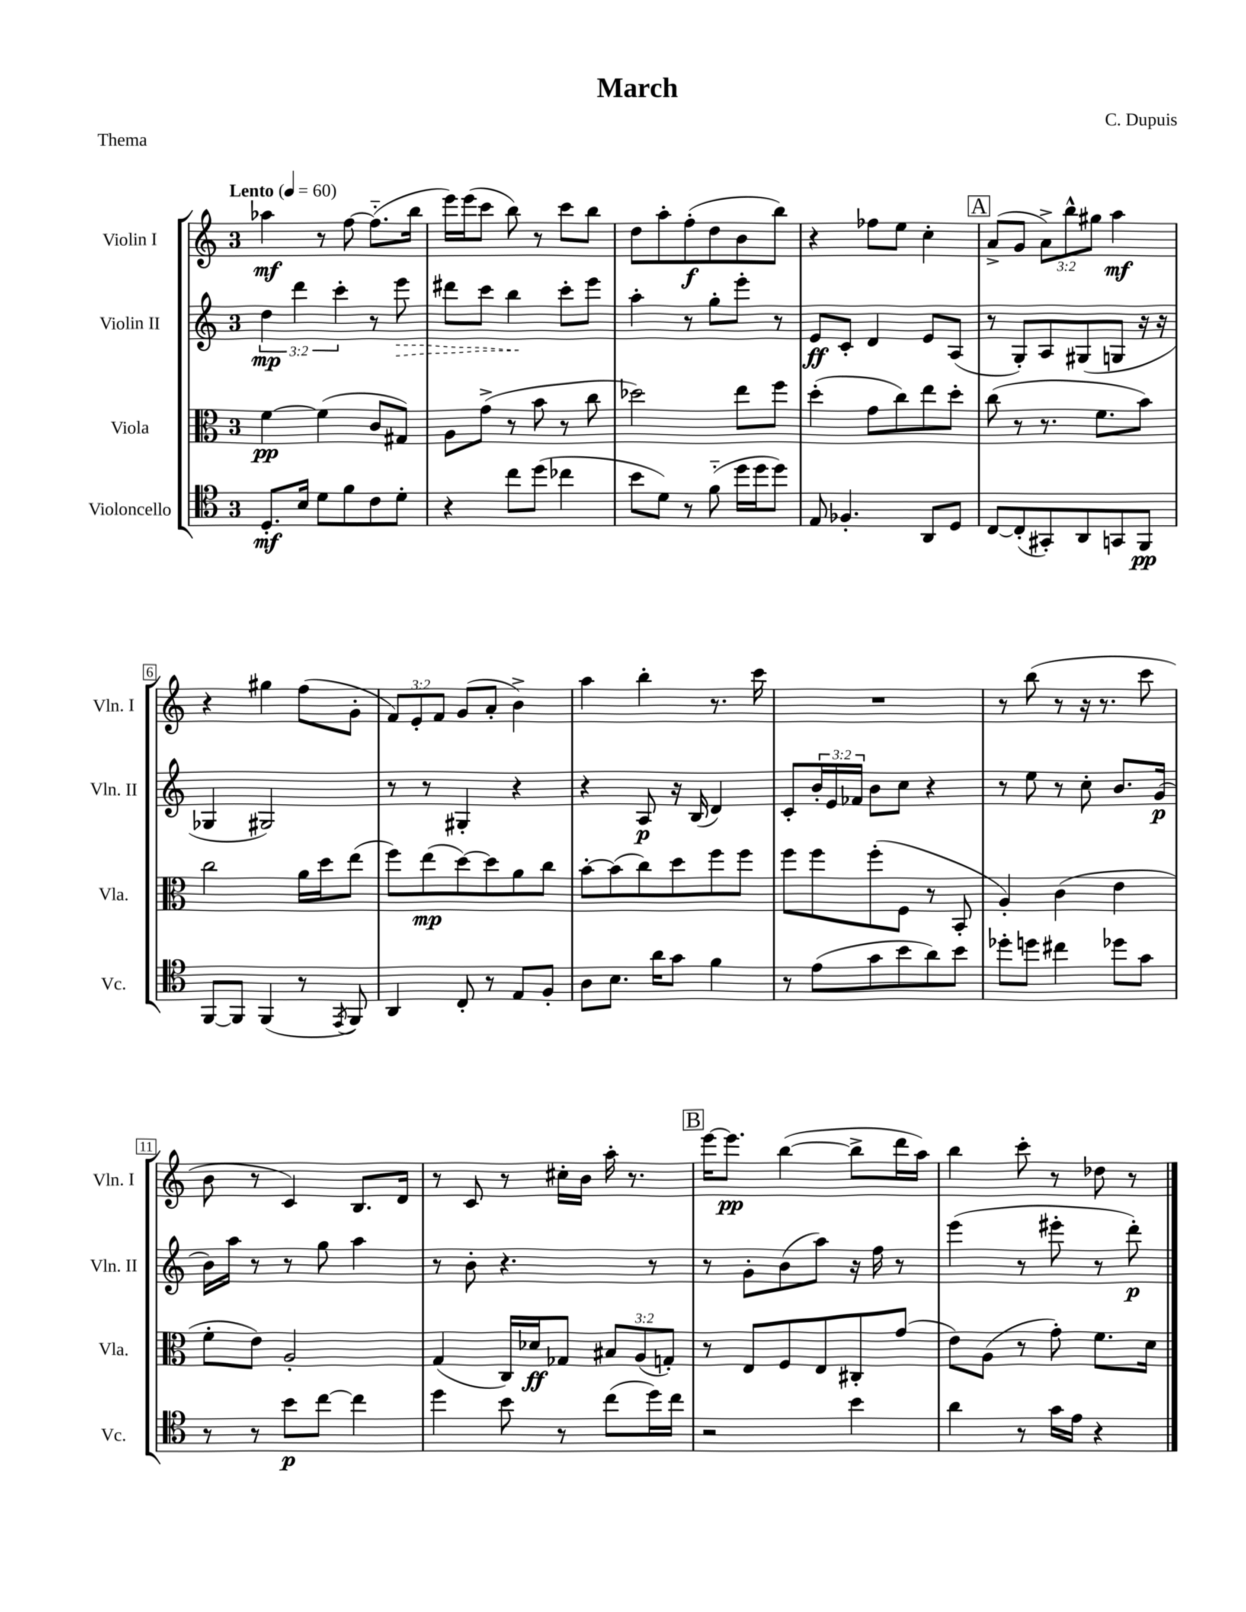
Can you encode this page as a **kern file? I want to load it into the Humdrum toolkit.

**kern	**dynam	**kern	**dynam	**kern	**dynam	**kern	**dynam
*part4	*part4	*part3	*part3	*part2	*part2	*part1	*part1
*staff4	*staff4	*staff3	*staff3	*staff2	*staff2	*staff1	*staff1
*I"Violoncello	*	*I"Viola	*	*I"Violin II	*	*I"Violin I	*
*I'Vc.	*	*I'Vla.	*	*I'Vln. II	*	*I'Vln. I	*
*clefC4	*	*clefC3	*	*clefG2	*	*clefG2	*
*k[]	*	*k[]	*	*k[]	*	*k[]	*
*M3/4	*	*M3/4	*	*M3/4	*	*M3/4	*
*MM60	*	*MM60	*	*MM60	*	*MM60	*
=1	=1	=1	=1	=1	=1	=1	=1
!	!	!	!	!	!	!LO:TX:a:B:t=Lento	!
8.D'/L	mf	[4f\	pp	6dd\	mp	4aa-X\	mf
.	.	.	.	6ddd\	.	.	.
16B/Jk	.	.	.	.	.	.	.
8d\L	.	(4f\]	.	.	.	8r	.
.	.	.	.	6ccc'\	.	.	.
8f\	.	.	.	.	.	[8ff\	.
8c\	.	8c/L	.	8r	.	(8.ff\L]	.
!	!	!	!	!	!LO:HP:b	!	!
8d'\J	.	8G#X/J)	.	8eee\	>	.	.
.	.	.	.	.	.	16bb\Jk	.
=2	=2	=2	=2	=2	=2	=2	=2
4r	.	8A\L	.	8ddd#X\L	.	16eee\LL)	.
.	.	.	.	.	.	(16eee\J	.
.	.	(8g^\J	.	8ccc\J	.	8ccc\J	.
8cc\L	.	8r	.	4bb\	.	8bb\)	.
(8dd\J	.	8b\	.	.	.	8r	.
4cc-X\	.	8r	.	8ccc'\L	]	8ccc\L	.
.	.	8cc\	.	8eee\J	.	8bb\J	.
=3	=3	=3	=3	=3	=3	=3	=3
8b\L	.	2dd-X\)	.	4aa'\	.	8dd\L	.
8d\J)	.	.	.	.	.	8aa'\	.
8r	.	.	.	8r	.	(8ff'\	f
(8f\	.	.	.	8gg'\L	.	8dd\	.
16dd\LL	.	8ee\L	.	8eee'\J	.	8b\	.
16dd\J	.	.	.	.	.	.	.
8dd\J)	.	8ff\J	.	8r	.	8bb\J)	.
=4	=4	=4	=4	=4	=4	=4	=4
8E/	.	(4dd'\	.	8e/L	ff	4r	.
4.F-X'/	.	.	.	8c'/J	.	.	.
.	.	8g\L	.	4d/	.	8ff-X\L	.
.	.	8cc\)	.	.	.	8ee\J	.
8AA/L	.	8ee\	.	8e/L	.	4cc'\	.
8D/J	.	8dd'\J	.	(8A/J	.	.	.
!!LO:REH:place=s1:t=A
=5	=5	=5	=5	=5	=5	=5	=5
[8C/L	.	(8cc\	.	8r	.	(8a^/L	.
(8C'/]	.	8r	.	8G'/L)	.	8g/J	.
8GG#X'/)	.	8.r	.	8A/	.	12a^\L)	.
.	.	.	.	.	.	12bb^^\	.
8AA/	.	.	.	(8G#X/	.	.	.
.	.	.	.	.	.	12gg#X\J	.
.	.	8.f\L	.	.	.	.	.
8GGn/	.	.	.	8Gn/J	.	4aa\	mf
8FF/J	pp	8b\J)	.	16r	.	.	.
.	.	.	.	16r	.	.	.
!!LO:LB:g=z
=6	=6	=6	=6	=6	=6	=6	=6
[8FF/L	.	2cc\	.	4G-X/	.	4r	.
8FF/J]	.	.	.	.	.	.	.
(4FF/	.	.	.	2G#X/)	.	4gg#X\	.
8r	.	16a\LL	.	.	.	(8ff\L	.
.	.	16dd\J	.	.	.	.	.
8qEE/	.	.	.	.	.	.	.
8FF/)	.	(8ee\J	.	.	.	8g'\J	.
=7	=7	=7	=7	=7	=7	=7	=7
4AA/	.	8ff\L)	.	8r	.	12f/L)	.
.	.	.	.	.	.	12e'/	.
.	.	(8ee\	mp	8r	.	.	.
.	.	.	.	.	.	12f/J	.
8C'/	.	[8dd\)	.	4G#X'/	.	(8g/L	.
8r	.	8dd\]	.	.	.	8a'/J	.
8E/L	.	8a\	.	4r	.	4b^\)	.
8F'/J	.	8cc\J	.	.	.	.	.
=8	=8	=8	=8	=8	=8	=8	=8
8A\L	.	[8b'\L	.	4r	.	4aa\	.
8.B\J	.	(8b\]	.	.	.	.	.
.	.	8cc\)	.	8A/	p	4bb'\	.
16a\KL	.	.	.	.	.	.	.
8g\J	.	8dd\	.	16r	.	.	.
.	.	.	.	(16B/	.	.	.
4f\	.	8ff\	.	4d/)	.	8.r	.
.	.	8ff\J	.	.	.	.	.
.	.	.	.	.	.	16ccc\	.
=9	=9	=9	=9	=9	=9	=9	=9
8r	.	8ff\L	.	8c'/L	.	2.r	.
(8e\L	.	8ff\	.	24b'/L	.	.	.
.	.	.	.	24e/	.	.	.
.	.	.	.	24f-X/JJ	.	.	.
8g\	.	(8ff'\	.	8b\L	.	.	.
8b\	.	8F\J	.	8cc\J	.	.	.
8a\)	.	8r	.	4r	.	.	.
8b\J	.	8BB'/	.	.	.	.	.
=10	=10	=10	=10	=10	=10	=10	=10
8dd-X'\L	.	4A'/)	.	8r	.	8r	.
8ddn\J	.	.	.	8ee\	.	(8bb\	.
4cc#X\	.	(4c\	.	8r	.	8r	.
.	.	.	.	8cc'\	.	16r	.
.	.	.	.	.	.	8.r	.
8dd-X\L	.	4e\	.	8.b/L	.	.	.
8g\J	.	.	.	.	.	8ccc\	.
.	.	.	.	(16g/Jk	p	.	.
!!LO:LB:g=z
=11	=11	=11	=11	=11	=11	=11	=11
8r	.	8f'\L	.	16b\LL)	.	8b\	.
.	.	.	.	16aa\JJ	.	.	.
8r	.	8e\J)	.	8r	.	8r	.
8b\L	p	2A'/	.	8r	.	4c/)	.
[8cc\J	.	.	.	8gg\	.	.	.
4cc\]	.	.	.	4aa\	.	8.B/L	.
.	.	.	.	.	.	16d/Jk	.
=12	=12	=12	=12	=12	=12	=12	=12
4dd\	.	(4G/	.	8r	.	8r	.
.	.	.	.	8b'\	.	8c/	.
8b\	.	16C/LL)	.	4.r	.	8r	.
.	.	16d-X/J	ff	.	.	.	.
8r	.	8G-X/J	.	.	.	16cc#X'\LL	.
.	.	.	.	.	.	16b\JJ	.
(8cc\L	.	12B#X/L	.	.	.	16aa'\	.
.	.	.	.	.	.	8.r	.
.	.	(12A/	.	.	.	.	.
16dd\L)	.	.	.	8r	.	.	.
.	.	12Gn'/J)	.	.	.	.	.
16cc\JJ	.	.	.	.	.	.	.
!!LO:REH:place=s1:t=B
=13	=13	=13	=13	=13	=13	=13	=13
2r	.	8r	.	8r	.	[16eee\KL	.
.	.	.	.	.	.	8.eee\J]	pp
.	.	8E/L	.	8g'\L	.	.	.
.	.	8F/	.	(8b\	.	([4bb\	.
.	.	8E/	.	8aa\J)	.	.	.
4b\	.	8C#X'/	.	16r	.	8bb^\L]	.
.	.	.	.	16ff\	.	.	.
.	.	(8g/J	.	8r	.	16ddd\L	.
.	.	.	.	.	.	16aa\JJ)	.
=14	=14	=14	=14	=14	=14	=14	=14
4a\	.	8e\L)	.	(4eee\	.	4bb\	.
.	.	(8A\J	.	.	.	.	.
8r	.	8r	.	8r	.	8ccc'\	.
16g\LL	.	8g'\)	.	8eee#X'\	.	8r	.
16e\JJ	.	.	.	.	.	.	.
4r	.	8.f\L	.	8r	.	8dd-X\	.
.	.	.	.	8ddd'\)	p	8r	.
.	.	16d\Jk	.	.	.	.	.
==	==	==	==	==	==	==	==
*-	*-	*-	*-	*-	*-	*-	*-
